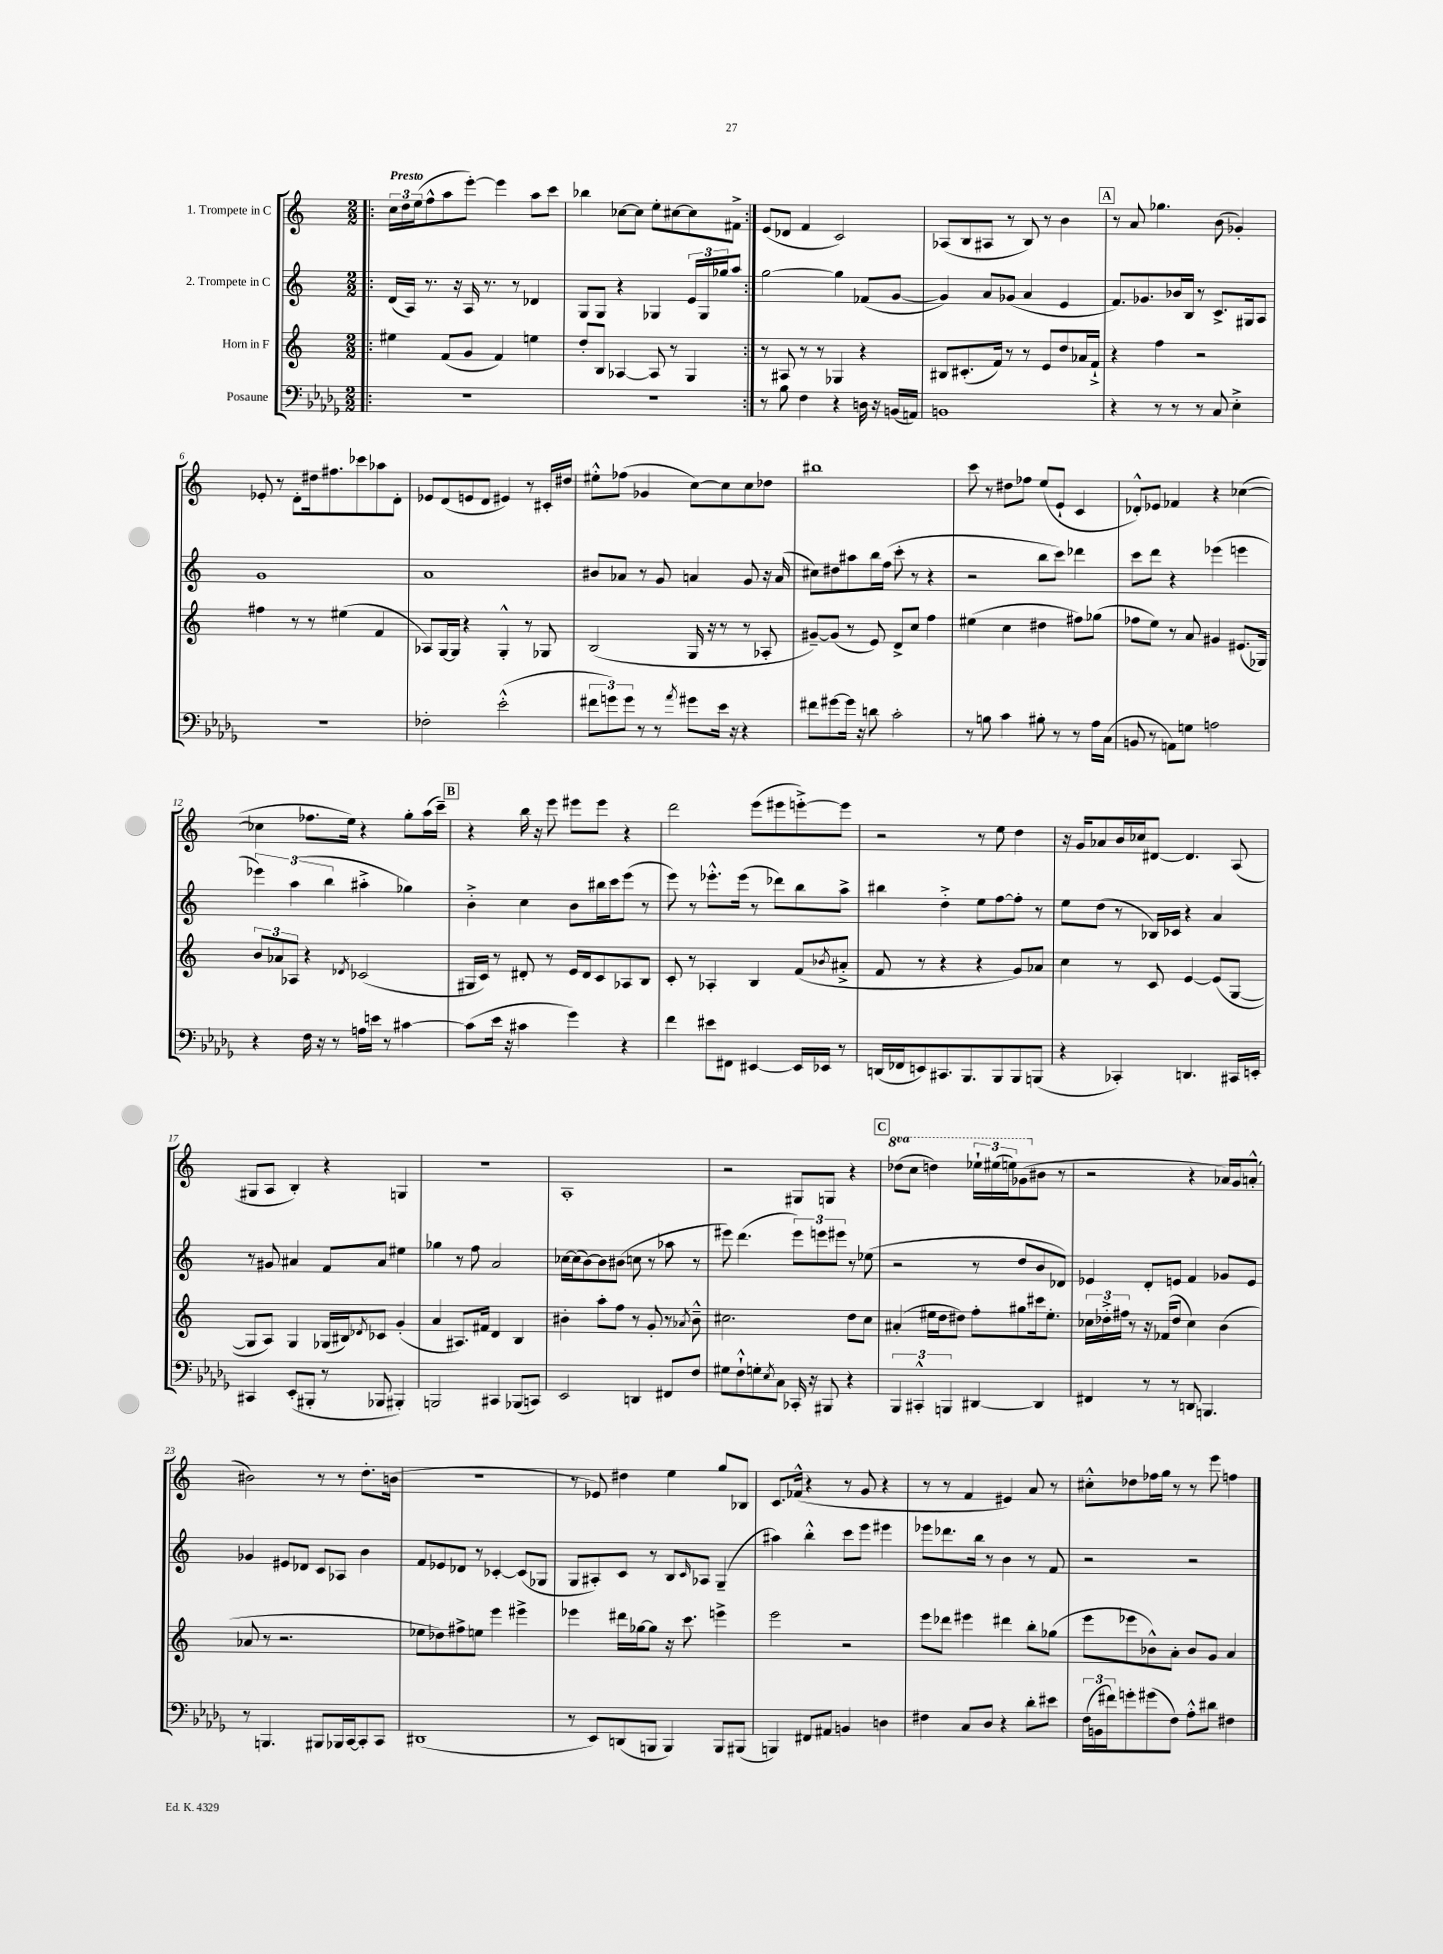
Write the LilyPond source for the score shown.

<<
\new StaffGroup <<
\new Staff = "s0" \with { instrumentName = "1. Trompete in C" } {
    \clef treble \key c \major \numericTimeSignature \time 2/2 \set Staff.ottavationMarkups = #ottavation-simple-ordinals \tempo "Presto"
    \repeat volta 2 { \bar ".|:" \tuplet 3/2 { c''16 d''16 e''16( } f''8-^ a''8 e'''8~-.) e'''4 a''8 c'''8 |
    bes''4 ces''8~ ces''8 e''8-. cis''8~ cis''8 fis'8-> | }
    e'8( des'8 f'4 c'2) |
    aes8( b8 ais8 r8 b8) r8 b'4 |
    \mark \markup { \box "A" } r8 a'8 ges''4. b'8( ges'4-.) |
    ees'8-. r8 d'8-. dis''16 fis''8. ces'''8 aes''8 d'8-. |
    ees'8 d'8( e'8 d'8 eis'4) r8 cis'16-. dis''16 |
    eis''8-.-^ fes''8( ges'4 c''8~) c''8 c''8 des''8 |
    bis''1 |
    c'''8 r8 dis''8 fes''8 e''8( e'8-! c'4 |
    des'8-.-^) ees'8 fes'4 r4 ces''4~( |
    ces''4 fes''8. e''16) r4 g''8-. a''16( c'''16--) |
    \mark \markup { \box "B" } r4 b''16 r16 e'''8 eis'''8 eis'''8 r4 |
    d'''2 e'''8( eis'''8 e'''8~-.->) e'''8 |
    r2 r8 e''8 d''4 |
    r16 g'16 aes'8 b'16 ces''16 dis'8~ dis'4. a8( |
    gis8 a8 b4-.) r4 g4 |
    R1 |
    a1-. |
    r2 gis8 g8 r4 |
    \mark \markup { \box "C" } \ottava #1 des'''8( c'''8 d'''4) \tuplet 3/2 { ees'''16-! eis'''16( e'''16) } ges''8( \ottava #0 bis'8 r8 |
    r2 r4 aes'16) g'16 a'8-.-^( |
    bis'2) r8 r8 d''8.-. b'16( |
    r1 |
    r8 ees'8) dis''4 e''4 g''8 bes8 |
    c'8. fes'16-^( r4 r8 g'8 r4 |
    r8 r8 f'4 eis'4) a'8 r8 |
    cis''8-.-^ des''8 fes''16 g''16 r8 r8 e'''8 f''4 \bar "|." |
}
\new Staff = "s1" \with { instrumentName = "2. Trompete in C" } {
    \clef treble \key c \major \numericTimeSignature \time 2/2
    \repeat volta 2 { \bar ".|:" d'16( a16) r8. r16 a16 r8. r8 des'4 |
    g8 g8 r4 ges4 \tuplet 3/2 { e'16 ges16 ges''16 } a''8 | }
    g''2~ g''4 fes'8( g'8~ |
    g'4) a'8 ges'8( a'4 e'4 |
    \mark \markup { \box "A" } f'8.) ges'8. bes'16 b16 r8 c'8.-> gis16 a8 |
    g'1 |
    a'1 |
    bis'8 aes'8 r8 g'8 a'4 g'8 r16 a'16( |
    cis''8) dis''8 ais''8 b''16 f''16( c'''8-. r8 r4 |
    r2 b''8 c'''8) des'''4 |
    c'''8 d'''8 r4 ees'''4( e'''4 |
    \tuplet 3/2 { ees'''4) a''4( b''4 } ais''4-.-> ges''4) |
    \mark \markup { \box "B" } b'4-.-> c''4 b'8 bis''16 c'''16 e'''8( r8 |
    e'''8) r8 ees'''8.-.-^ ees'''16( r8 des'''8) b''8 a''8-> |
    bis''4 d''4-.-> e''8 f''8~ f''8-. r8 |
    e''8 d''8( r8 bes16) ces'16 r4 a'4 |
    r8 gis'8 ais'4 f'8 ais'8 eis''4 |
    ges''4 r8 f''8 a'2 |
    ces''16~ ces''16( b'8~) b'8 bis'8( c''8 r8 aes''8 r8 |
    eis'''8) d'''4.( \tuplet 3/2 { eis'''8) e'''8 eis'''8 } r8 ees''8( |
    \mark \markup { \box "C" } r2 r8 d''8 b'8 des'8) |
    ees'4 d'8-. e'8 f'4 ges'8 e'8 |
    ges'4 eis'8 des'8 c'8 aes8 b'4 |
    f'8 ees'8 des'8 r8 ces'4~-. ces'8( ges8 |
    g8 ais8-.) c'8 r8 b8 \grace { c'16 } aes8 g4--( |
    ais''4) b''4-.-^ c'''8 e'''8 eis'''4 |
    ees'''8 des'''8. b''16 r8 b'4 r8 f'8 |
    r2 r2 \bar "|." |
}
\new Staff = "s2" \with { instrumentName = "Horn in F" } {
    \clef treble \key c \major \numericTimeSignature \time 2/2
    \repeat volta 2 { \bar ".|:" eis''4 f'8( g'8 f'4) e''4 |
    d''8-. b8 aes4~ aes8 r8 g4 | }
    r8 ais8 r8 r8 ges4 r4 |
    bis8 cis'8.-.( f'16) r8 r8 e'8 d''8 aes'16 f'16-!-> |
    \mark \markup { \box "A" } r4 f''4 r2 |
    fis''4 r8 r8 eis''4( f'4 |
    aes8) g16~ g16 r4 g4-.-^ r8 ges8 |
    b2( g16 r16 r8 r8 aes8-. |
    gis'8~--) gis'8( r8 e'8) d'8-> c''8 f''4 |
    eis''4( c''4 dis''4 fis''8) ges''8( |
    fes''8 e''8) r8 a'8 gis'4 eis'8.( ges16) |
    \tuplet 3/2 { b'8 aes'8 aes8 } r4 \acciaccatura { des'8 } ces'2( |
    \mark \markup { \box "B" } gis16 c'16) r8 dis'8-. r8 e'16 dis'16 c'8 aes8 b8 |
    c'8-. r8 aes4-. b4 f'8( \acciaccatura { bes'8 } ais'8-.-> |
    f'8 r8 r4 r4 g'8) aes'8 |
    c''4 r8 c'8 e'4~ e'8( g8~ |
    g8 a8) g4 ges16( bis16) \acciaccatura { des'8 } ces'8 g'4-.( |
    a'4 ais8.) fis'16 d'4 b4 |
    bis'4-. a''8-. f''8 r8 g'8-. r8 \acciaccatura { aes'8 } bis'8---^ |
    cis''2. d''8 cis''8 |
    \mark \markup { \box "C" } ais'4-.( eis''16 d''16 dis''8) f''8-. gis''8 cis'''16 eis''8.-. |
    \tuplet 3/2 { ces''16 des''16-.-> fis''16 } r8 r16 fes'16( des''8 ces''4) b'4( |
    aes'8 r8 r2. |
    ees''8 des''8) fis''8-> e''8 e'''4 eis'''4-> |
    ees'''4 dis'''16 ges''16~ ges''8 r16 c'''8. e'''4-> |
    e'''2 r2 |
    e'''8 des'''8 eis'''4 dis'''4 b''8-. ges''8( |
    e'''8 ees'''8 bes'8-^) a'8-. bes'8 g'8 a'4 \bar "|." |
}
\new Staff = "s3" \with { instrumentName = "Posaune" } {
    \clef bass \key des \major \numericTimeSignature \time 2/2
    \repeat volta 2 { \bar ".|:" R1 |
    R1 | }
    r8 bes8 f4 r4 d16 r16 b,16( a,16) |
    b,1 |
    \mark \markup { \box "A" } r4 r8 r8 r8 c8 ees4-.-> |
    R1 |
    fes2-. ees'2-.-^( |
    \tuplet 3/2 { fis'8 g'8) g'8 } r8 r8 \acciaccatura { aes'8 } gis'8 ees'16 r16 r4 |
    fis'8 gis'8~ gis'16 r16 d'8 c'2-. |
    r8 b8 c'4 bis8-. r8 r8 aes16 c16( |
    b,8 r8 a,8) g8 a2 |
    r4 f16 r16 r8 a16 e'16 r8 cis'4~ |
    \mark \markup { \box "B" } cis'8( ees'16 r16 cis'4 ges'4) r4 |
    f'4 eis'8 fis,8 eis,4~ eis,16 ees,16 r8 |
    d,16( fes,16 e,8) cis,8. bes,,8. bes,,8 bes,,8 b,,8( |
    r4 ces,4-.) d,4. cis,16 e,16-. |
    cis,4 ees,8-.( bis,,8-. r8 bes,,8 bis,,4-.) |
    b,,2 cis,4 bes,,8( c,8) |
    ees,2 d,4 fis,8 f8 |
    gis8 f8-!-^ g8-. \acciaccatura { ees8 } c8 ces,16-. r16 bis,,8 r4 |
    \mark \markup { \box "C" } \tuplet 3/2 { bes,,4 cis,4-.-^ b,,4 } dis,4~ dis,4 |
    fis,4 r8 r8 d,8 b,,4. |
    r8 b,,4. bis,,8 bes,,16 c,16~ c,8-. c,8 |
    dis,1( |
    r8 ees,8) d,8( b,,8 b,,4) b,,8 bis,,8( |
    b,,4) fis,8 ais,8 b,4 d4 |
    fis4 c8 des8 r4 des'8-. eis'8 |
    \tuplet 3/2 { f16( b,16 fis'16) } g'8-. gis'8( f8) aes8-.-^ dis'8 fis4 \bar "|." |
}
>>
>>
